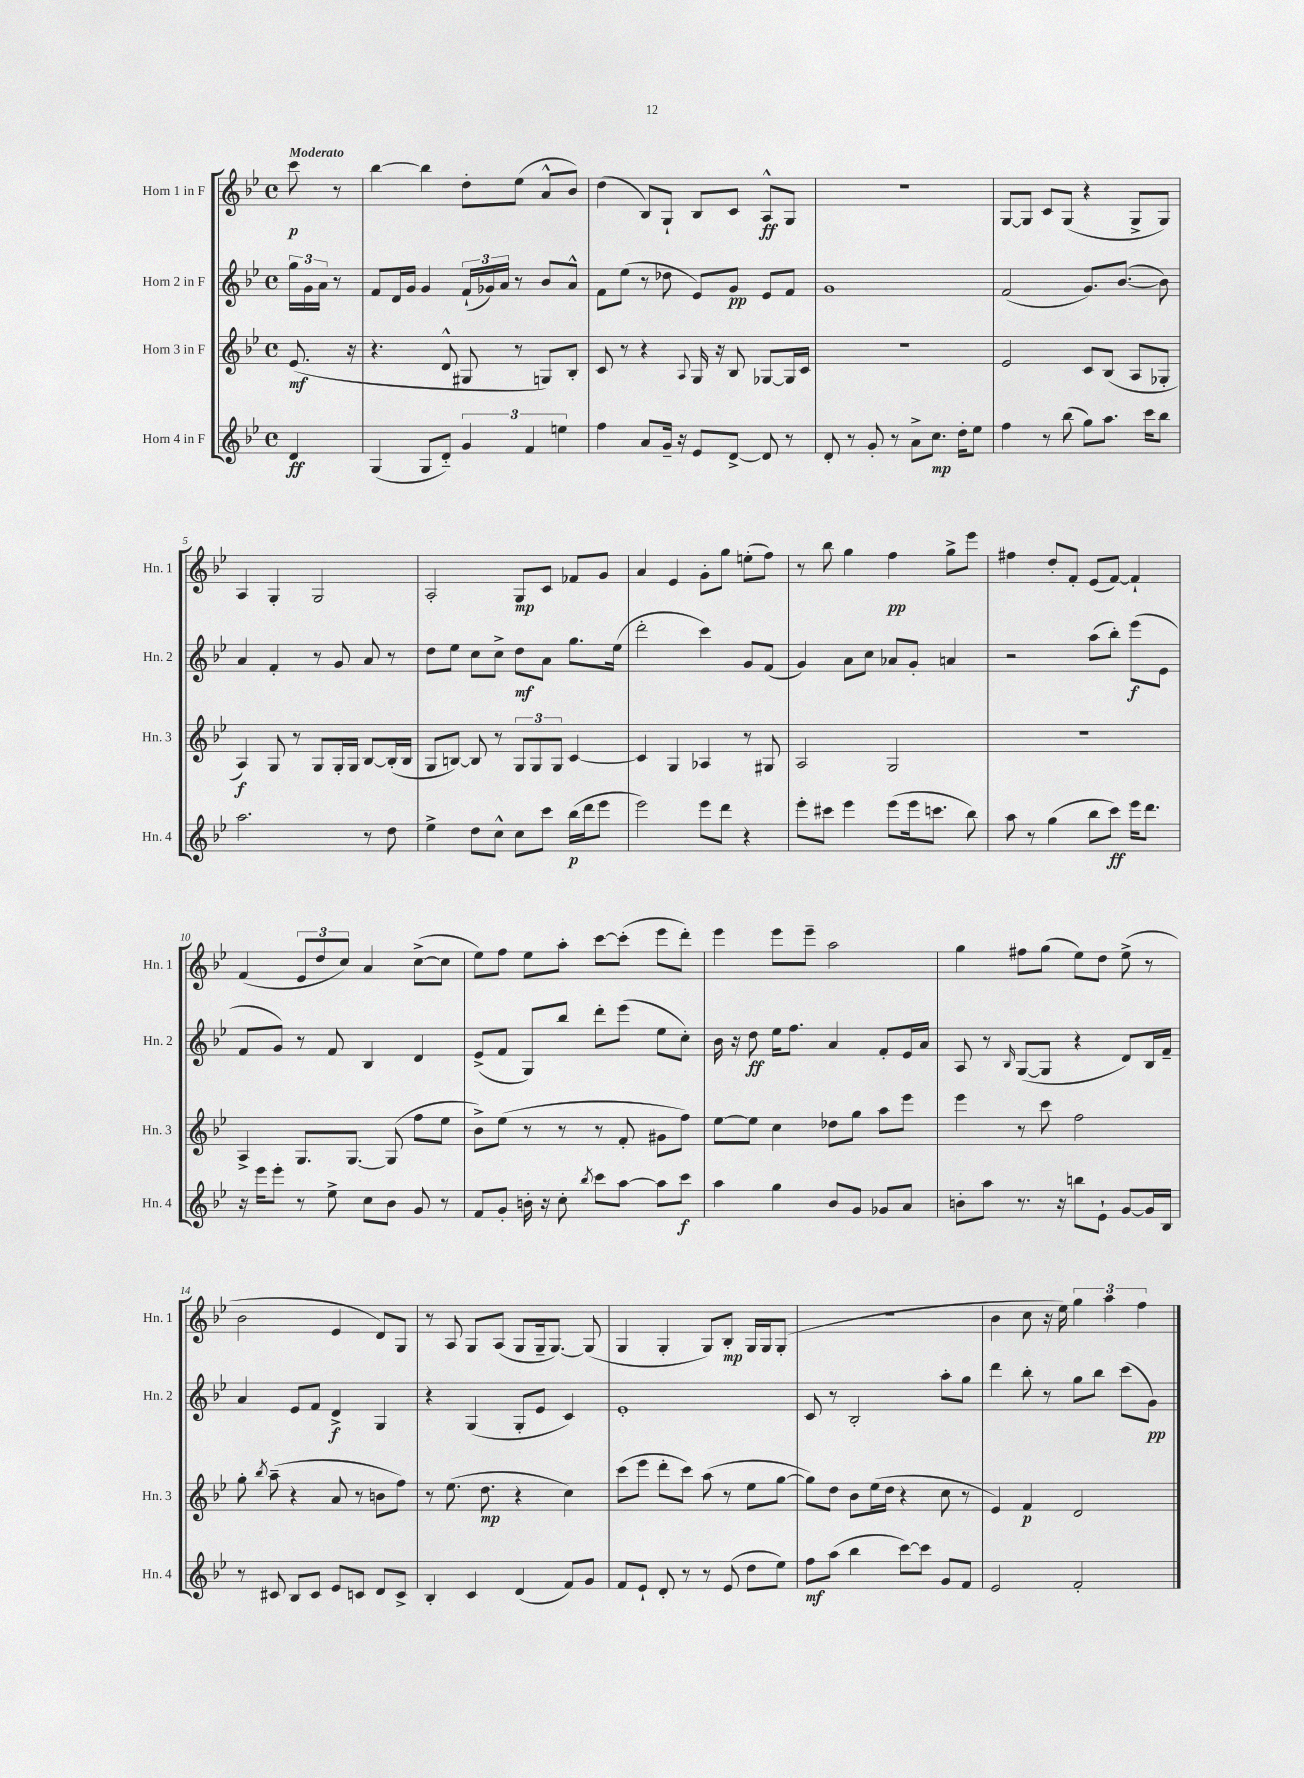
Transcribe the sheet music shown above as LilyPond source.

<<
\new StaffGroup <<
\new Staff = "s0" \with { instrumentName = "Horn 1 in F" shortInstrumentName = "Hn. 1" } {
    \clef treble \key bes \major \defaultTimeSignature \time 4/4 \partial 4 \tempo "Moderato"
    \autoBeamOff c'''8\p r8 |
    bes''4~ bes''4 d''8[-. ees''8]( a'8[-^ bes'8]) |
    d''4( bes8[) g8]-! bes8[ c'8] a8[-^\ff g8] |
    R1 |
    g8[~ g8] c'8[ g8]( r4 g8[-> g8]) |
    a4 g4-. g2 |
    a2-. g8[\mp c'8] fes'8[ g'8] |
    a'4 ees'4 g'8[-. g''8] e''8[-.( f''8]) |
    r8 bes''8 g''4 f''4\pp g''8[-> ees'''8] |
    fis''4 d''8[-. f'8]-. ees'8[( f'8]~) f'4-! |
    f'4( \tuplet 3/2 { ees'8[ d''8 c''8]) } a'4 c''8[~->( c''8] |
    ees''8[) f''8] ees''8[ a''8]-. c'''8[~ c'''8]-.( ees'''8[ d'''8]-.) |
    ees'''4 ees'''8[ ees'''8]-- a''2 |
    g''4 fis''8[ g''8]( ees''8[) d''8] ees''8->( r8 |
    bes'2 ees'4 d'8[) g8] |
    r8 a8 g8[ a8]( g8[ g16-- g8.]~) g8( |
    g4 g4-. g8[) bes8]-.\mp g16[ g16 g8]-.( |
    R1 |
    bes'4 c''8 r16 ees''16) \tuplet 3/2 { g''4 a''4 f''4 } \bar "|." |
}
\new Staff = "s1" \with { instrumentName = "Horn 2 in F" shortInstrumentName = "Hn. 2" } {
    \clef treble \key bes \major \defaultTimeSignature \time 4/4 \partial 4
    \autoBeamOff \tuplet 3/2 { g''16[ g'16 a'16] } r8 |
    f'8[ d'16 g'16] g'4 \tuplet 3/2 { f'16[-!( ges'16) a'16] } r8 bes'8[ a'8]-^ |
    f'8[ ees''8]( r8 des''8 ees'8[) g'8]\pp ees'8[ f'8] |
    g'1 |
    f'2( g'8.[) bes'8.]~( bes'8) |
    a'4 f'4-. r8 g'8 a'8 r8 |
    d''8[ ees''8] c''8[ c''8]-> d''8[\mf a'8] g''8.[ ees''16]( |
    d'''2-. c'''4) g'8[ f'8]( |
    g'4) a'8[ c''8] aes'8[ g'8]-. a'4 |
    r2 a''8[( bes''8]-.) ees'''8[\f( ees'8] |
    f'8[ g'8]) r8 f'8 bes4 d'4 |
    ees'8[->( f'8] g8[) bes''8] d'''8[-. ees'''8]( ees''8[ c''8]-.) |
    bes'16 r16 d''8\ff ees''16[ f''8.] a'4 f'8[-. ees'16 a'16] |
    a8 r8 \grace { bes16 } g8[~( g8] r4 d'8[) bes16 f'16]-- |
    a'4 ees'8[ f'8] d'4->\f g4 |
    r4 g4( g8[-. ees'8] c'4) |
    ees'1-. |
    c'8 r8 bes2-. a''8[-. g''8] |
    d'''4 bes''8-. r8 g''8[ bes''8] c'''8[( g'8]\pp) \bar "|." |
}
\new Staff = "s2" \with { instrumentName = "Horn 3 in F" shortInstrumentName = "Hn. 3" } {
    \clef treble \key bes \major \defaultTimeSignature \time 4/4 \partial 4
    \autoBeamOff ees'8.\mf( r16 |
    r4. d'8-^ gis8 r8 g8[) bes8]-. |
    c'8 r8 r4 \appoggiatura { a8 } g16 r16 bes8 ges8[~ ges16 c'16] |
    R1 |
    ees'2 c'8[ bes8]( a8[ ges8]-. |
    a4\f) g8 r8 g8[ g16-. g16] bes8[~ bes16-.( bes16] |
    g8[ b8]~) b8 r8 \tuplet 3/2 { g8[ g8 g8] } c'4~ |
    c'4 g4 aes4 r8 gis8 |
    a2 g2 |
    R1 |
    a4-> g8.[ g8.]~ g8( f''8[ ees''8] |
    bes'8[->) ees''8]( r8 r8 r8 f'8-. gis'8[ f''8]) |
    ees''8[~ ees''8] c''4 des''8[ g''8] a''8[ ees'''8] |
    ees'''4 r8 c'''8 f''2 |
    g''8-. \acciaccatura { bes''8 } a''8--( r4 a'8 r8 b'8[ f''8]) |
    r8 ees''8.( d''8.\mp r4 c''4) |
    c'''8[( ees'''8] d'''8[-. c'''8]) a''8( r8 ees''8[ g''8]~ |
    g''8[) d''8] bes'8[ ees''16( d''16] r4 c''8 r8 |
    ees'4) f'4\p d'2 \bar "|." |
}
\new Staff = "s3" \with { instrumentName = "Horn 4 in F" shortInstrumentName = "Hn. 4" } {
    \clef treble \key bes \major \defaultTimeSignature \time 4/4 \partial 4
    \autoBeamOff d'4\ff |
    g4( g8[ d'8]-_) \tuplet 3/2 { g'4 f'4 e''4 } |
    f''4 a'8[ g'16]-- r16 ees'8[ d'8]~-> d'8 r8 |
    d'8-. r8 g'8-. r8 a'8[-> c''8.]\mp d''16[-. ees''8] |
    f''4 r8 bes''8( g''8[) a''8.] c'''16[ bes''8] |
    a''2. r8 d''8 |
    ees''4-> d''8[ c''8]-^ c''8[ c'''8] bes''16[\p( d'''16 ees'''8] |
    ees'''2) ees'''8[ d'''8] r4 |
    ees'''8[-. cis'''8] ees'''4 ees'''8[( ees'''16 c'''8.] bes''8) |
    a''8 r8 g''4( bes''8[ c'''8]\ff) ees'''16[ d'''8.] |
    r16 ees'''16[ ees'''8]-. r8 ees''8-> c''8[ bes'8] g'8 r8 |
    f'8[ g'8]-. b'16-. r16 c''8-. \acciaccatura { bes''8 } c'''8[ a''8]~ a''8[ c'''8]\f |
    a''4 g''4 bes'8[ g'8] ges'8[ a'8] |
    b'8[-. a''8] r8. r16 b''8[ ees'8]-! g'8[~ g'16 bes16] |
    r8 cis'8 bes8[ cis'8] ees'8[ c'8] d'8[ c'8]-> |
    bes4-. c'4 d'4( f'8[) g'8] |
    f'8[ ees'8]-! d'8-. r8 r8 ees'8( d''8[ ees''8]) |
    f''8[\mf a''8]( bes''4 c'''8[~) c'''8] g'8[ f'8] |
    ees'2 f'2-. \bar "|." |
}
>>
>>
